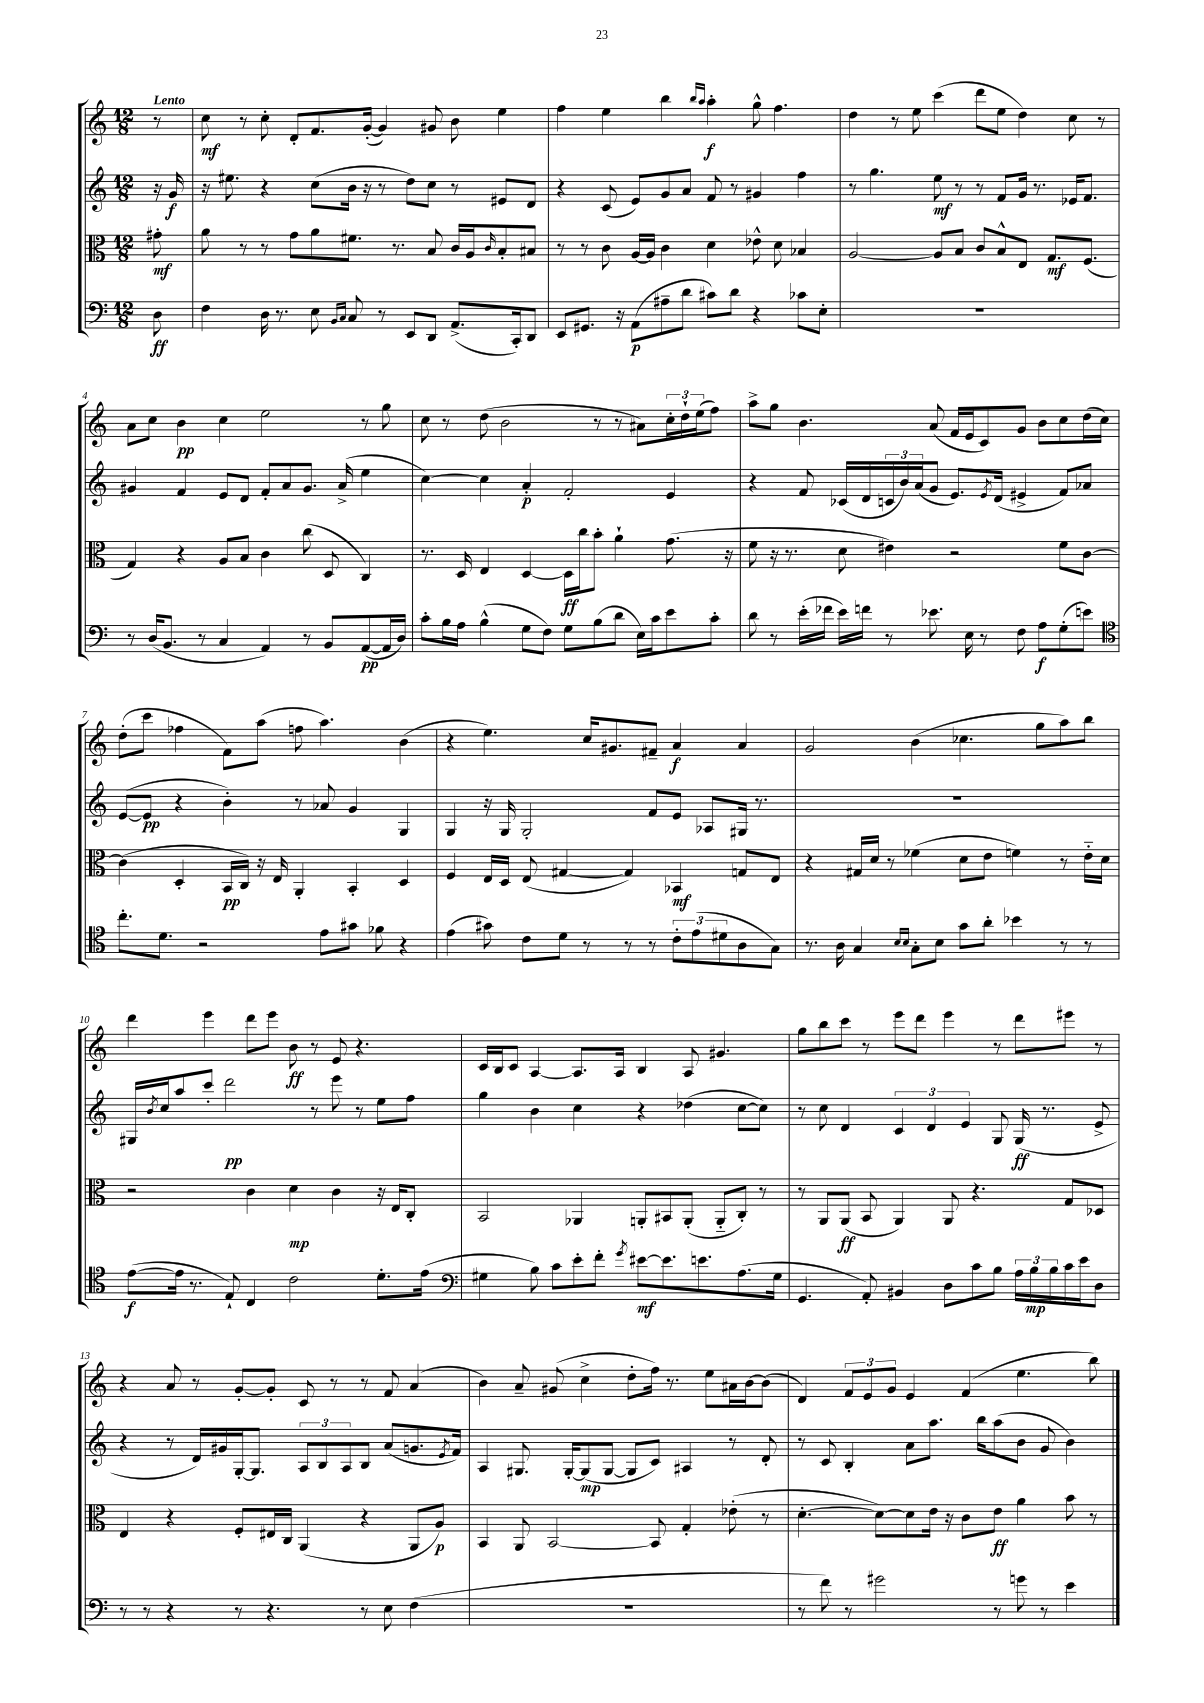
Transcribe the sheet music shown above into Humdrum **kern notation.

**kern	**kern	**kern	**kern
*staff4	*staff3	*staff2	*staff1
*clefF4	*clefC3	*clefG2	*clefG2
*k[]	*k[]	*k[]	*k[]
*M12/8	*M12/8	*M12/8	*M12/8
8D	8g#'	16r	8r
.	.	16g	.
=	=	=	=
4F	8a	16r	8cc
.	.	8.ee#	.
.	8r	.	8r
16D	8r	4r	8cc'
8.r	.	.	.
.	8g	.	8d'
8E	8a	(8cc	8.f
16qqBB	.	.	.
16qqC	.	.	.
8C	8.f#	16b	.
.	.	16r	([16g'
8r	.	8r	4g])
.	8.r	.	.
8EE	.	8dd)	.
8DD	8B	8cc	8g#
(8.AA^	16c	8r	8b
.	16A	.	.
.	16qqc	.	.
.	8B'	8e#	4ee
16CC')	.	.	.
8DD	8B#	8d	.
=	=	=	=
8EE	8r	4r	4ff
8.GG#	8r	.	.
.	8c	(8c	4ee
16r	.	.	.
(8AA	[16A	8e)	.
.	16A]	.	.
8A#~	4c	8g	4bb
8d	.	8a	.
.	.	.	16qqbb
.	.	.	16qqaa
8c#)	4d	8f	4aa'
8d	.	8r	.
4r	8e-^^	4g#	8gg^^
.	8d	.	4.ff
8c-	4B-	4ff	.
8E'	.	.	.
=	=	=	=
1.r	[2A	8r	4dd
.	.	4.gg	.
.	.	.	8r
.	.	.	8ee
.	8A]	8ee	(4ccc
.	8B	8r	.
.	8c	8r	8ddd
.	8B^^	8f	8ee
.	8E	16g	4dd)
.	.	8.r	.
.	8.G	.	.
.	.	16e-	8cc
.	(8.F	8.f	.
.	.	.	8r
=	=	=	=
8r	4G)	4g#	8a
(16D	.	.	8cc
8.BB	.	.	.
.	4r	4f	4b
8r	.	.	.
4C	8A	8e	4cc
.	8B	8d	.
4AA)	4c	8f'	2ee
.	.	8a	.
8r	(8cc	8.g#	.
8BB	8D	.	.
.	.	(16a^	.
([8AA	4C)	4ee	8r
16AA]	.	.	8gg
16D)	.	.	.
=	=	=	=
8c'	8.r	[4cc)	8cc
16B	.	.	8r
16A	16D	.	.
(4B^^	4E	4cc]	(8dd
.	.	.	2b
8G	[4D	4a'	.
8F)	.	.	.
8G	16D]	2f'	.
.	16cc	.	.
(8B	8b'	.	8r
8d	4a`	.	8r
16E)	.	.	8a#)
16c	.	.	.
8e	(8.g	4e	24cc'
.	.	.	24dd`
.	.	.	(24ee
8c'	.	.	8ff)
.	16r	.	.
=	=	=	=
8d	8f	4r	8aa^
8r	16r	.	8gg
.	8.r	.	.
(16e'	.	8f	4.b
16f-	.	.	.
16e)	8d	(16c-	.
16f	.	16d	.
8r	4e#)	24c	.
.	.	24b)	.
.	.	(24a	.
8.e-	.	8g	(8a
.	2r	8.e)	16f
16E	.	.	16e
8r	.	.	8c)
.	.	8qe	.
.	.	(16d	.
8F	.	4e#^	8g
8A	.	.	8b
(8G'	8f	8f)	8cc
8e)	[8c	8a-	(16dd
.	.	.	16cc)
=	=	=	=
*clefC4	*	*	*
8.cc'	(4c]	([8e	(8dd'
.	.	8e]	8ccc
8.d	.	.	.
.	4D'	4r	4ff-
2r	.	.	.
.	16BB	4b')	8f)
.	16C)	.	.
.	16r	.	(8aa
.	16E	.	.
.	4AA'	8r	8ff
8e	.	8a-	4.aa)
8g#	4BB'	4g	.
8f-	.	.	.
4r	4D	4G	(4b
=	=	=	=
(4e	4F	4G	4r
8g#)	16E	16r	4.ee)
.	16D	16G	.
8c	(8E	2G'	.
8d	[4G#	.	.
8r	.	.	16cc
.	.	.	8.g#
8r	4G#])	.	.
8r	.	8f	8f#~
12c'	4BB-	8e	4a
(12e	.	.	.
.	.	8A-	.
12d#	.	.	.
8A	8G	16G#	4a
.	.	8.r	.
8G)	8E	.	.
=	=	=	=
8.r	4r	1.r	2g
16A	.	.	.
4G	16G#	.	.
.	16d	.	.
.	8r	.	.
16qqB	.	.	.
16qqB	.	.	.
8G'	(4f-	.	(4b
8B	.	.	.
8g	8d	.	4.cc-
8a'	8e	.	.
4b-	4f)	.	.
.	.	.	8gg
8r	8r	.	8aa)
8r	16e'~	.	8bb
.	16d	.	.
=	=	=	=
([8e	2r	16G#	4ddd
.	.	8qb	.
.	.	16cc	.
16e]	.	8aa	.
8.r	.	.	.
.	.	8ccc'	4eee
8E`)	.	2ddd	.
4C	4c	.	8ddd
.	.	.	8eee
2c	4d	.	8b
.	.	8r	8r
.	4c	8eee	8e
.	.	8r	4.r
8.d'	16r	8ee	.
.	16E	.	.
.	8C'	8ff	.
(16e	.	.	.
=	=	=	=
*clefF4	*	*	*
4G#	2BB	4gg	16c
.	.	.	16B
.	.	.	8c
8B)	.	4b	[4A
8c	.	.	.
8e'	4AA-	4cc	8.A]
8f'	.	.	.
.	.	.	16A
8qg	.	.	.
[8e#	8AA'	4r	4B
8.e#]	8BB#	.	.
.	(8AA'	(4dd-	8A
8.e	.	.	.
.	8AA'~	.	4.g#
(8.A	8C')	[8cc	.
.	8r	8cc])	.
16G#	.	.	.
=	=	=	=
4.GG	8r	8r	8gg
.	8AA	8cc	8bb
.	(8AA	4d	8ccc
8AA')	8BB	.	8r
4BB#	4AA)	6c	8eee
.	.	.	8ddd
.	.	6d	.
8D	8AA	.	4eee
.	.	6e	.
8c	4.r	.	.
8B	.	8G	8r
24A	.	(16G	8ddd
24B	.	.	.
.	.	8.r	.
24B	.	.	.
16c	8G	.	8eee#
16e	.	.	.
8D	8D-	8e^	8r
=	=	=	=
8r	4E	4r	4r
8r	.	.	.
4r	4r	8r	8a
.	.	16d)	8r
.	.	16g#	.
8r	8F'	[16G'	[8g'
.	.	8.G]	.
4.r	16E#	.	8g']
.	16C	.	.
.	(4AA	12A	8c
.	.	12B	.
.	.	.	8r
.	.	12A	.
8r	4r	8B	8r
8E	.	(8a	8f
(4F	8AA	8.g	(4a
.	8A)	.	.
.	.	8qe	.
.	.	16f)	.
=	=	=	=
1.r	4BB	4A	4b)
.	8AA	8.G#	8a~
.	[2BB	.	(8g#
.	.	[16G#'	.
.	.	(8G#]	4cc^
.	.	[8G#	.
.	.	8G#]	8dd'
.	8BB]	8c)	16ff)
.	.	.	8.r
.	4G'	4A#	.
.	.	.	8ee
.	(8e-'	8r	16a#
.	.	.	[16b
.	8r	8d'	(8b]
=	=	=	=
8r	[4.d'	8r	4d)
8f)	.	8c	.
8r	.	4B'	12f
.	.	.	12e
2g#	8d_)	.	.
.	.	.	12g
.	8d]	8a	4e
.	16e	8.aa	.
.	16r	.	.
.	8c	.	(4f
.	.	16bb	.
8r	8e	(8aa	.
8g	4a	8b	4.ee
8r	.	8g	.
4e	8b	4b)	.
.	8r	.	8bb)
==	==	==	==
*-	*-	*-	*-
